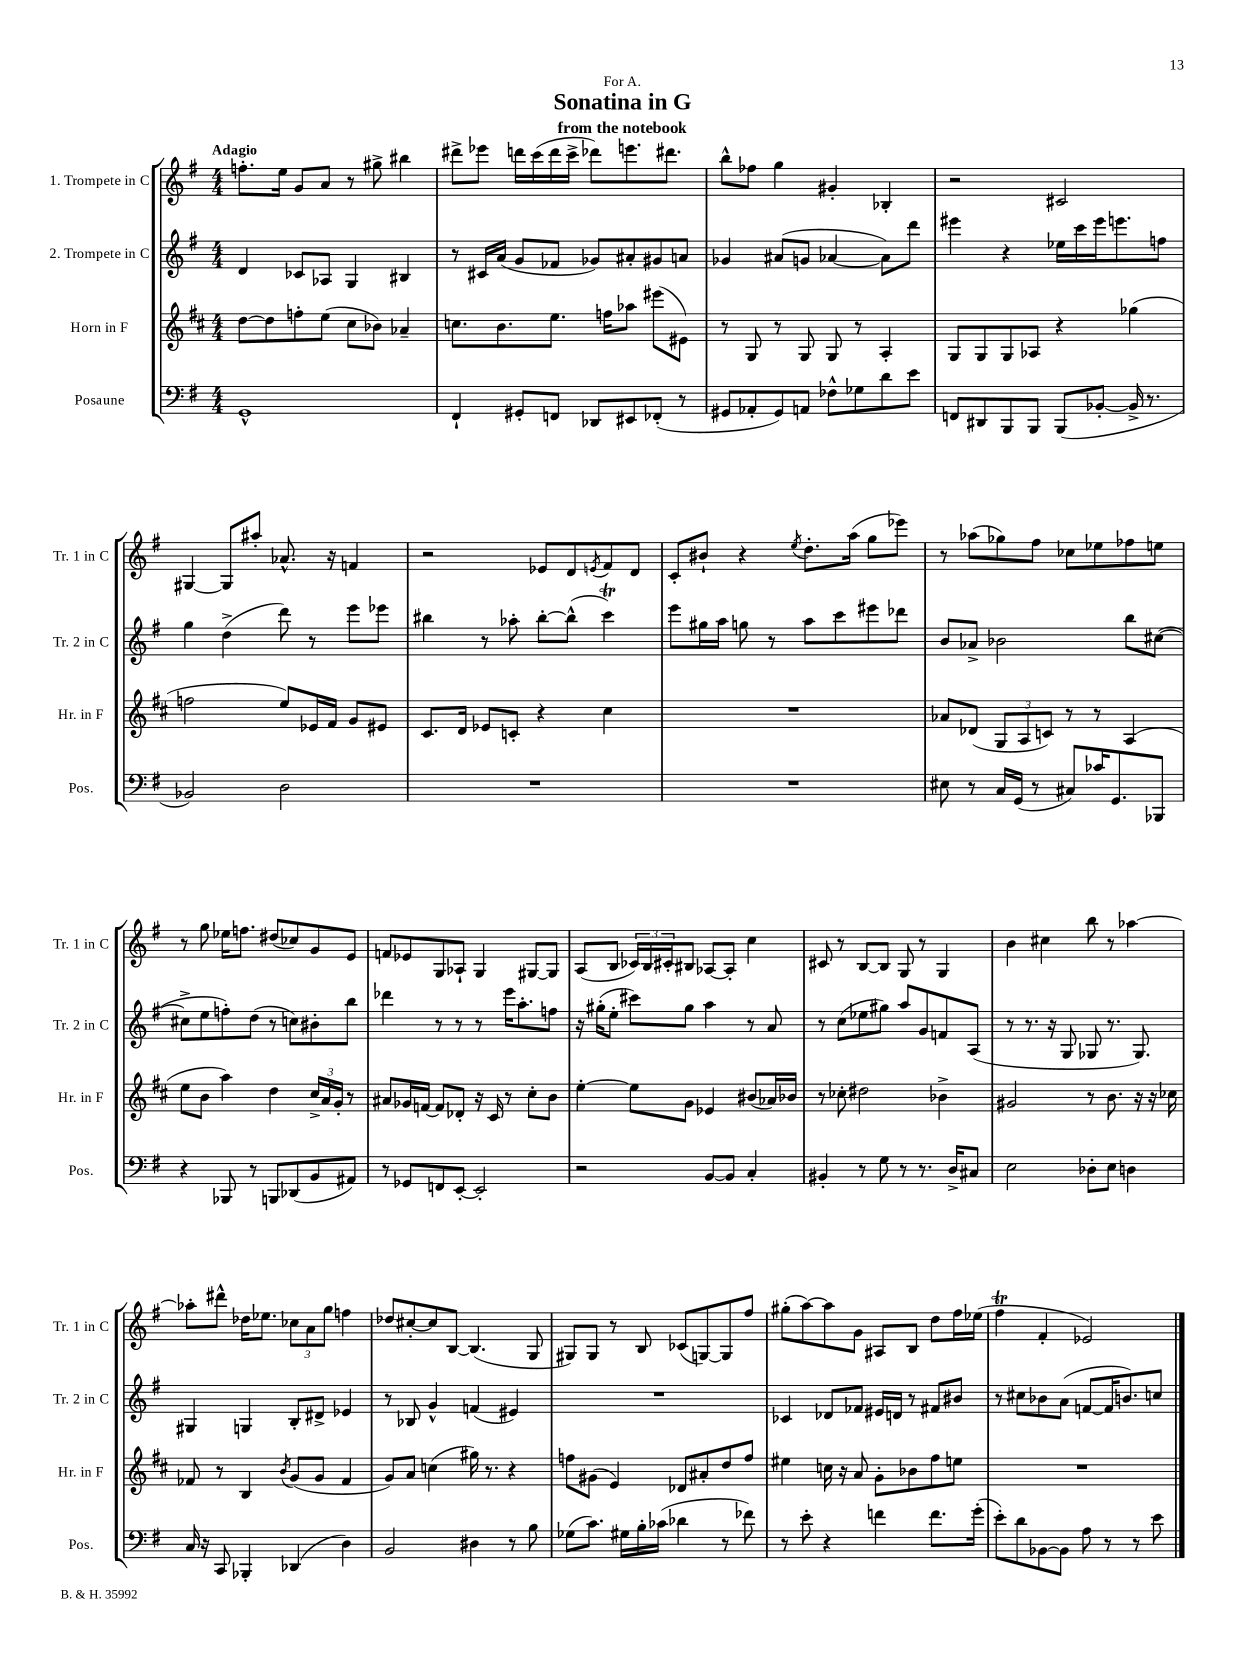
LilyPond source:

\header { title = "Sonatina in G" subtitle = "from the notebook" dedication = "For A." }
<<
\new StaffGroup <<
\new Staff = "s0" \with { instrumentName = "1. Trompete in C" shortInstrumentName = "Tr. 1 in C" } {
    \clef treble \key g \major \numericTimeSignature \time 4/4 \tempo "Adagio"
    f''8.-. e''16 g'8 a'8 r8 gis''8-> bis''4 |
    dis'''8-> ees'''8 d'''16 c'''16( d'''16 c'''16-> des'''8) e'''8. dis'''8. |
    b''8-^ fes''8 g''4 gis'4-. bes4-. |
    r2 cis'2 |
    gis4~ gis8 ais''8-. aes'8.-^ r16 f'4 |
    r2 ees'8 d'8 \acciaccatura { e'8 } fis'8 d'8 |
    c'8-. bis'8-! r4 \acciaccatura { e''8 } d''8.-. a''16( g''8 ees'''8) |
    r8 aes''8( ges''8) fis''8 ces''8 ees''8 fes''8 e''8 |
    r8 g''8 ees''16 f''8. dis''8( ces''8) g'8 e'8 |
    f'8 ees'8 g8 aes8-! g4 gis8~ gis8 |
    a8( b8 \tuplet 3/2 { ces'16) b16 cis'16-. } bis8 aes8~ aes8-. c''4 |
    cis'8 r8 b8~ b8 g8 r8 g4 |
    b'4 cis''4 b''8 r8 aes''4~ |
    aes''8-. dis'''8-^ des''16 ees''8. \tuplet 3/2 { ces''8 a'8 g''8 } f''4 |
    des''8 cis''8~-. cis''8 b8~ b4.( g8 |
    gis8) gis8 r8 b8 ces'8( g8~) g8 fis''8 |
    gis''8-.( a''8~) a''8 g'8 ais8 b8 d''8 fis''16 ees''16( |
    fis''4\trill fis'4-. ees'2) \bar "|." |
}
\new Staff = "s1" \with { instrumentName = "2. Trompete in C" shortInstrumentName = "Tr. 2 in C" } {
    \clef treble \key g \major \numericTimeSignature \time 4/4
    d'4 ces'8 aes8 g4 bis4 |
    r8 cis'16 a'16( g'8 fes'8 ges'8) ais'8-. gis'8 a'8 |
    ges'4 ais'8( g'8 aes'4~ aes'8) d'''8 |
    eis'''4 r4 ees''16 c'''16 eis'''16 e'''8. f''8 |
    g''4 d''4->( d'''8) r8 e'''8 ees'''8 |
    bis''4 r8 aes''8-. bis''8~-. bis''8-^( c'''4\trill) |
    e'''8 gis''16 a''16 g''8 r8 a''8 c'''8 eis'''8 des'''8 |
    b'8 aes'8-> bes'2 b''8 cis''8~( |
    cis''8-> e''8 f''8-.) d''8( r8 c''8) bis'8-. b''8 |
    des'''4 r8 r8 r8 e'''16 a''8.-. f''8 |
    r16 gis''16-.( e''8-. cis'''8) gis''8 a''4 r8 a'8 |
    r8 c''8( ees''8 gis''8) a''8 g'8 f'8 a8( |
    r8 r8. r16 g8 ges8 r8. ges8.) |
    gis4 g4 b8-. dis'8-> ees'4 |
    r8 bes8 g'4-^ f'4( eis'4) |
    R1 |
    ces'4 des'8 fes'8 eis'16 d'16 r8 fis'8 bis'8 |
    r8 cis''8 bes'8 a'8( f'8~ f'16 b'8.) c''8 \bar "|." |
}
\new Staff = "s2" \with { instrumentName = "Horn in F" shortInstrumentName = "Hr. in F" } {
    \clef treble \key d \major \numericTimeSignature \time 4/4
    d''8~ d''8 f''8-. e''8( cis''8 bes'8) aes'4-- |
    c''8. b'8. e''8. f''16 aes''8 eis'''8( eis'8) |
    r8 g8 r8 g8 g8 r8 a4-. |
    g8 g8 g8 aes8 r4 ges''4( |
    f''2 e''8) ees'16 fis'16 g'8 eis'8 |
    cis'8. d'16 ees'8 c'8-. r4 cis''4 |
    R1 |
    aes'8 des'8( \tuplet 3/2 { g8 a8 c'8) } r8 r8 a4( |
    e''8 b'8 a''4) d''4 \tuplet 3/2 { cis''16-> a'16 g'16-. } r8 |
    ais'8 ges'16 f'16~ f'8 des'8-. r16 cis'16 r8 cis''8-. b'8 |
    e''4~-. e''8 g'8 ees'4 bis'8( aes'16) bes'16 |
    r8 ces''8-. dis''2 bes'4-> |
    gis'2 r8 b'8. r16 r16 ces''16 |
    fes'8 r8 b4 \acciaccatura { b'8 } g'8( g'8 fes'4 |
    g'8) a'8 c''4( gis''16) r8. r4 |
    f''8 gis'8( e'4) des'8 ais'8-. d''8 f''8 |
    eis''4 c''16 r16 a'8 g'8-. bes'8 fis''8 e''8 |
    R1 \bar "|." |
}
\new Staff = "s3" \with { instrumentName = "Posaune" shortInstrumentName = "Pos." } {
    \clef bass \key g \major \numericTimeSignature \time 4/4
    g,1-^ |
    fis,4-! gis,8-. f,8 des,8 eis,8 fes,8-.( r8 |
    gis,8 aes,8-. gis,8) a,8 fes8-^ ges8 d'8 e'8 |
    f,8 dis,8 b,,8 b,,8 b,,8( bes,8~-. bes,16-> r8. |
    bes,2) d2 |
    R1 |
    R1 |
    eis8 r8 c16 g,16( r8 cis8) ces'16 g,8. bes,,8 |
    r4 bes,,8 r8 b,,8 des,8( b,8 ais,8) |
    r8 ges,8 f,8 e,8~-. e,2-. |
    r2 b,8~ b,8 c4-. |
    bis,4-. r8 g8 r8 r8. d16-> cis8 |
    e2 des8-. e8 d4 |
    c16 r16 c,8 bes,,4-. des,4( d4) |
    b,2 dis4 r8 b8 |
    ges8( c'8.) gis16 b16-. ces'16( des'4 r8 fes'8) |
    r8 e'8-. r4 f'4 f'8. g'16-.( |
    e'8-.) d'8 bes,8~ bes,8 a8 r8 r8 e'8 \bar "|." |
}
>>
>>
\layout { \context { \Score \remove "Bar_number_engraver" } }
